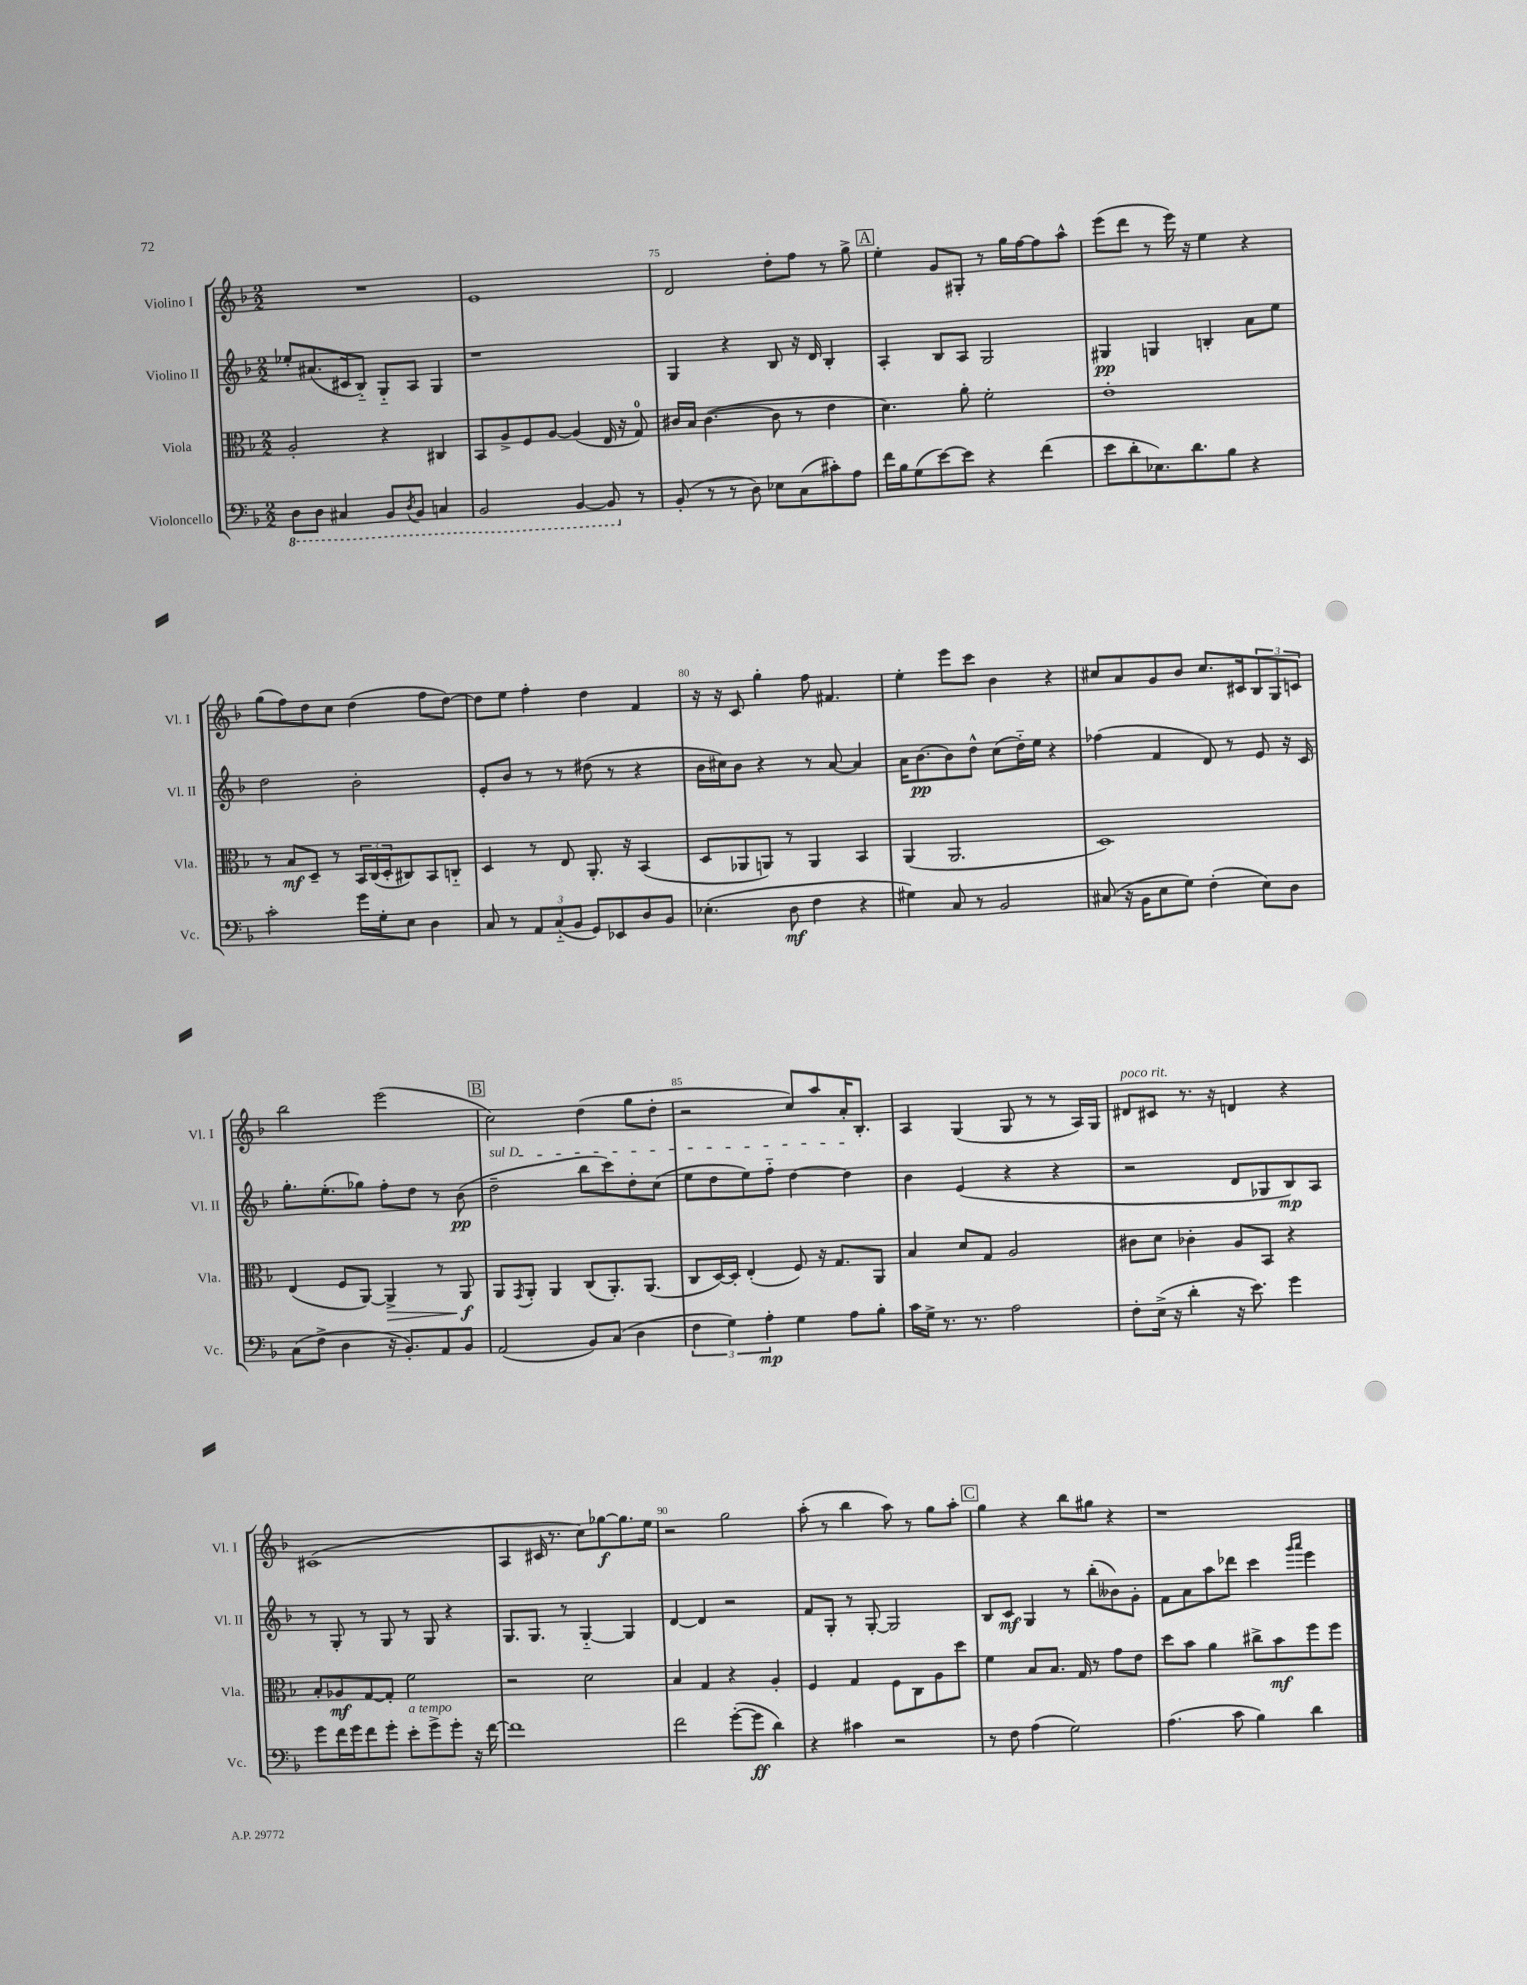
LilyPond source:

<<
\new StaffGroup <<
\new Staff = "s0" \with { instrumentName = "Violino I" shortInstrumentName = "Vl. I" } {
    \clef treble \key f \major \numericTimeSignature \time 2/2
    R1 |
    e'1 |
    d'2 d''8-. f''8 r8 g''8-> |
    \mark \markup { \box "A" } e''4-. g'8 gis8-. r8 g''16 f''16~ f''8 a''8-^ |
    e'''8( d'''8 r8 e'''16) r16 e''4 r4 |
    g''8( f''8) d''8 c''8 d''4( f''8 d''8~) |
    d''8 e''8 f''4-. d''4 f'4 |
    r16 r16 c'8 g''4-. f''8 fis'4. |
    e''4-. e'''8 c'''8 bes'4 r4 |
    cis''8 a'8 g'8 bes'8 cis''8. cis'16 \tuplet 3/2 { bes8 g8 c'8 } |
    bes''2 e'''2( |
    \mark \markup { \box "B" } c''2) d''4( g''8 d''8-. |
    r2 c''8) a''8 a'16-. bes8.-. |
    a4 g4( g8 r8 r8 a16) g16 |
    dis'8^\markup { \italic "poco rit." } cis'8 r8. r16 d'4 r4 |
    cis'1( |
    a4 cis'16 r8. c''8) ges''8~\f ges''8. e''16 |
    r2 g''2 |
    a''8-.( r8 bes''4 a''8) r8 g''8 a''8-. |
    \mark \markup { \box "C" } g''4 r4 bes''8 gis''8 r4 |
    r1 \bar "|." |
}
\new Staff = "s1" \with { instrumentName = "Violino II" shortInstrumentName = "Vl. II" } {
    \clef treble \key f \major \numericTimeSignature \time 2/2
    ees''8-. ais'8.( cis'16 bes8-_) g8-_ a8 g4 |
    r1 |
    g4 r4 bes8 r16 d'16 bes4-. |
    \mark \markup { \box "A" } a4-. bes8 a8 g2 |
    gis4\pp g4 b4-. a'8 e''8 |
    d''2 bes'2-. |
    e'8-. bes'8 r8 r8 dis''8( r8 r4 |
    bes'16 cis''16) bes'8 r4 r8 a'8~ a'4 |
    a'16 bes'8.~\pp bes'8 d''8-^ c''8( d''16-_) e''16 r4 |
    fes''4( f'4 d'8) r8 e'8 r16 c'16 |
    g''8.-. e''8.-.( ges''8) f''8-. d''8 r8 bes'8\pp( |
    \mark \markup { \box "B" } \once \override TextSpanner.bound-details.left.text = \markup { \italic "sul D" } d''2--\startTextSpan bes''8 c'''8) d''8-. c''8( |
    e''8 d''8 e''8) f''8-_ d''4~ d''4\stopTextSpan |
    bes'4 e'4( r4 r4 |
    r2 d'8 ges8 bes8\mp) a8 |
    r8 g8-. r8 g8 r8 g8 r4 |
    g8. g8. r8 g4~-_ g4 |
    d'4~ d'4 r2 |
    f'8 g8-. r8 g8~-. g2 |
    \mark \markup { \box "C" } bes8 c'8\mf g4 r8 bes''8-.( beses'8) g'8-. |
    f'8 a'8 a''8 des'''8 c'''4 \grace { g'''16 a'''16 } e'''4 \bar "|." |
}
\new Staff = "s2" \with { instrumentName = "Viola" shortInstrumentName = "Vla." } {
    \clef alto \key f \major \numericTimeSignature \time 2/2
    a2-. r4 cis4 |
    bes,8 a8-> f8 a8~ a4( e16 r16 g8-0) |
    cis'16 bes16 cis'4.~( cis'8 r8 e'4 |
    \mark \markup { \box "A" } d'4.) a'8-. f'2-. |
    e'1-. |
    r8 bes8\mf d8-- r8 \tuplet 3/2 { bes,16 c16( d16-. } cis8) bes,8 c8-_ |
    d4 r8 e8 a,8.-. r16 bes,4( |
    d8 aes,8 a,8) r8 a,4 bes,4 |
    a,4( a,2. |
    d1) |
    e4( f8 a,8~) a,4->\> r8 a,8\f\! |
    \mark \markup { \box "B" } a,8 \acciaccatura { g,8 } a,8-. a,4 c8( a,8.-.) a,8.( |
    c8 d16~) d16-. e4-.( f8) r16 g8. a,8 |
    bes4 d'8 g8 a2 |
    cis'8 d'8 ces'4-. a8 bes,8 r4 |
    bes8-. aes8\mf g8~ g8-. f'2 |
    r2 d'2 |
    bes4 g4 r4 a4-. |
    f4 g4 f8 c8 a8 d''8 |
    \mark \markup { \box "C" } f'4 bes8 bes8. g16 r8 g'8 e'8 |
    d''8 bes'8 a'4 cis''8-> bes'8\mf f''8 f''8 \bar "|." |
}
\new Staff = "s3" \with { instrumentName = "Violoncello" shortInstrumentName = "Vc." } {
    \clef bass \key f \major \numericTimeSignature \time 2/2
    \ottava #-1 d,8 d,8 cis,4 bes,,8 \acciaccatura { d,8 } bes,,8 c,4 |
    bes,,2 bes,,4~ bes,,8 \ottava #0 r8 |
    bes,8-.( r8 r8 d8) ees8 c8( cis'8-.) a8 |
    \mark \markup { \box "A" } f'16 bes16 g8( e'8~) e'8 r4 f'4( |
    e'8 d'8-. ees8.) d'8. bes8 r4 |
    c'2-. g'16 g16-. e8 d4 |
    c8 r8 \tuplet 3/2 { a,8 c8-_( bes,8 } g,8) ees,8 d8 bes,8 |
    ees4.-.( d8\mf f4 r4 |
    gis4) c8 r8 bes,2 |
    cis8( r16 bes,16 e8 g8) f4-.( e8) d8 |
    c8( f8-> d4 r16 bes,8.-.) a,8 bes,8 |
    \mark \markup { \box "B" } a,2( bes,8) c8( d4 |
    \tuplet 3/2 { f4 g4) a4-.\mp } g4 a8 bes8-. |
    c'16 g16-> r8. r8. a2 |
    f8-. e16->( r16 d'4-. r16 e'8.) g'4 |
    g'8 f'16 g'16 f'8 g'8-. e'8-.^\markup { \italic "a tempo" } g'8-> g'8-. r16 f'16~ |
    f'1 |
    f'2 g'8~-.( g'8\ff d'4) |
    r4 cis'4 r2 |
    \mark \markup { \box "C" } r8 f8 a4( g2) |
    a4.( c'8 bes4) d'4 \bar "|." |
}
>>
>>
\layout { \context { \Score currentBarNumber = #73 \override BarNumber.break-visibility = ##(#f #t #t) barNumberVisibility = #(every-nth-bar-number-visible 5) } }
